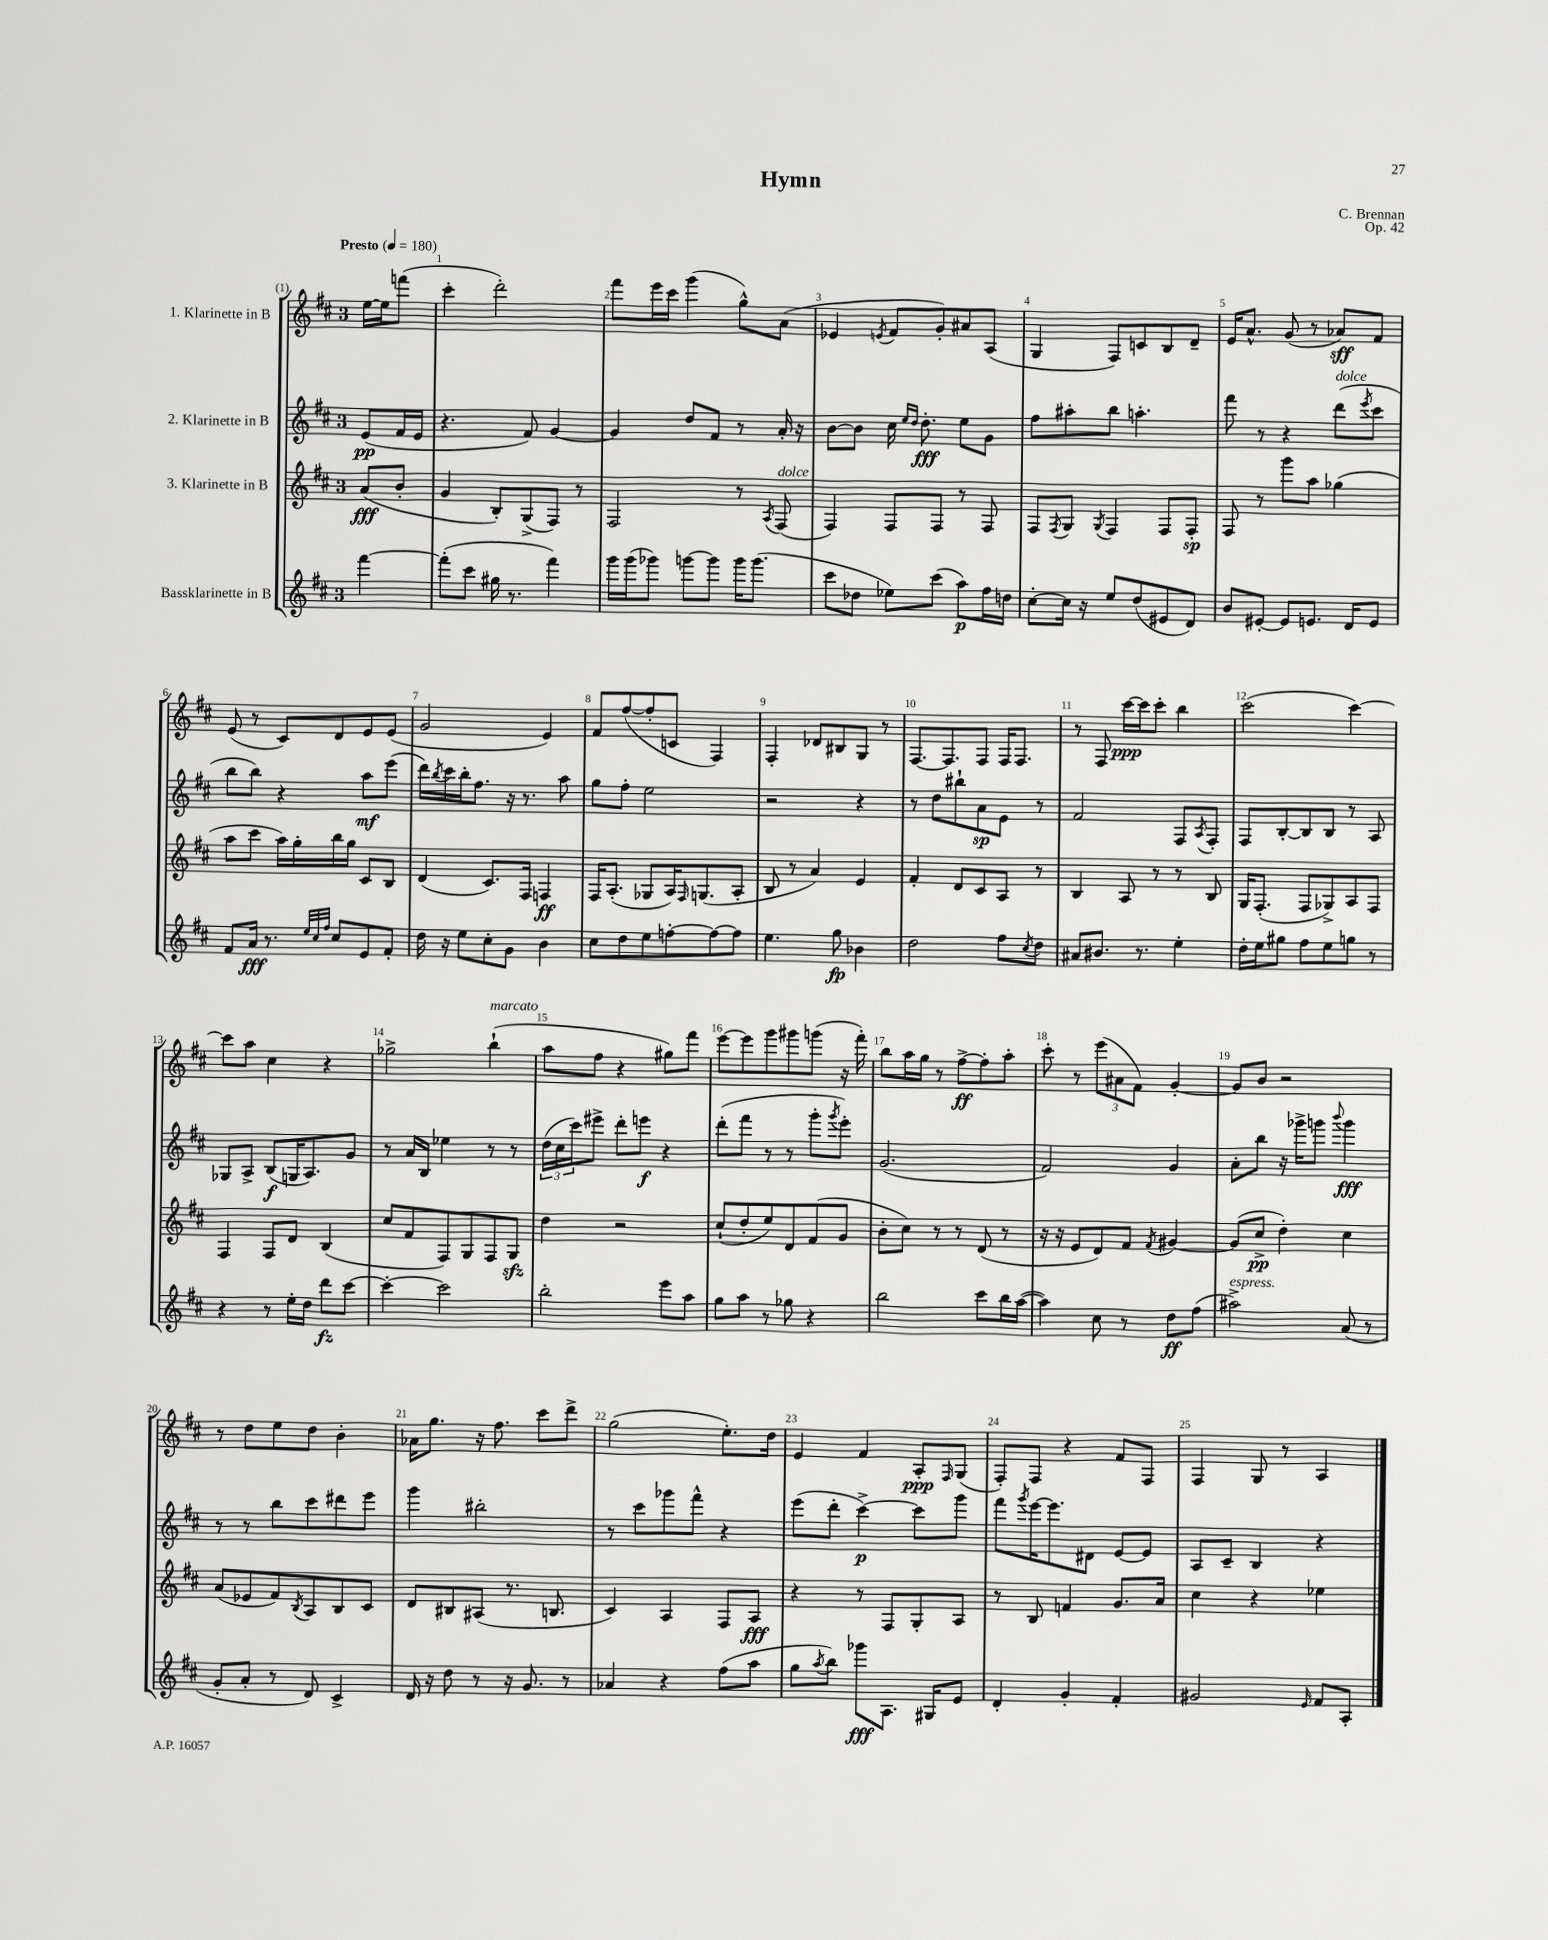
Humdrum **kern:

**kern	**dynam	**kern	**dynam	**kern	**dynam	**kern	**dynam
*part4	*part4	*part3	*part3	*part2	*part2	*part1	*part1
*staff4	*staff4	*staff3	*staff3	*staff2	*staff2	*staff1	*staff1
*I"Bassklarinette in B	*	*I"3. Klarinette in B	*	*I"2. Klarinette in B	*	*I"1. Klarinette in B	*
*clefG2	*	*clefG2	*	*clefG2	*	*clefG2	*
*k[f#c#]	*	*k[f#c#]	*	*k[f#c#]	*	*k[f#c#]	*
*M3/4	*	*M3/4	*	*M3/4	*	*M3/4	*
*MM180	*	*MM180	*	*MM180	*	*MM180	*
=	=	=	=	=	=	=	=
!	!	!	!	!	!	!LO:TX:a:B:t=Presto	!
[4fff#\	.	(8a/L	fff	(8e/L	pp	[16ee\LL	.
.	.	.	.	.	.	16ee\J]	.
.	.	8b'/J	.	16f#/L	.	(8fffn\J	.
.	.	.	.	16e/JJ	.	.	.
=1	=1	=1	=1	=1	=1	=1	=1
(8fff#'\L]	.	4g/	.	4.r	.	4ccc#'\	.
8ccc#\J	.	.	.	.	.	.	.
16gg#X\	.	8B'/L)	.	.	.	2ddd'\)	.
8.r	.	.	.	.	.	.	.
.	.	(8G^/	.	8f#/)	.	.	.
4fff#\)	.	8F#/J)	.	[4g/	.	.	.
.	.	8r	.	.	.	.	.
=2	=2	=2	=2	=2	=2	=2	=2
16ggg\LL	.	2F#/	.	4g/]	.	8fff#\L	.
(16ggg\J	.	.	.	.	.	.	.
8ggg-X\J)	.	.	.	.	.	16eee\L	.
.	.	.	.	.	.	16ccc#\JJ	.
[8gggn\L	.	.	.	8dd/L	.	(4ggg\	.
8ggg\J]	.	.	.	8f#/J	.	.	.
16ggg\KL	.	8r	.	8r	.	8gg^^\L)	.
(8.ggg\J	.	.	.	.	.	.	.
.	.	8qA/	.	.	.	.	.
!	!	!LO:TX:a:i:t=dolce	!	!	!	!	!
.	.	(8F#/	.	16a'/	.	(8a\J	.
.	.	.	.	16r	.	.	.
=3	=3	=3	=3	=3	=3	=3	=3
8ccc#\L	.	4F#/)	.	[8b\L	.	4e-X/	.
8dd-X\J	.	.	.	8b\J]	.	.	.
.	.	.	.	.	.	8qen/	.
8ee-X\L)	.	8F#/L	.	16cc#\	.	8f#/L	.
.	.	.	.	16qqee/LL	.	.	.
.	.	.	.	16qqdd/JJ	.	.	.
.	.	.	.	8.dd'\	fff	.	.
(8ccc#\J	.	8F#/J	.	.	.	8g'/)	.
8aa\L)	p	8r	.	8ee\L	.	8a#X/	.
16ff#\L	.	8F#/	.	8g\J	.	(8A/J	.
16ddn\JJ	.	.	.	.	.	.	.
=4	=4	=4	=4	=4	=4	=4	=4
[8cc#'\L	.	8F#/L	.	8ff#\L	.	4G/	.
.	.	8qF#/	.	.	.	.	.
16cc#\Jk]	.	8G/J	.	8aa#X'\	.	.	.
16r	.	.	.	.	.	.	.
.	.	8qG/	.	.	.	.	.
8ee/L	.	4F#/	.	8bb\J	.	8F#/L)	.
(8dd/	.	.	.	4.aan'\	.	8cn/	.
8e#X/	.	8F#/L	.	.	.	8B/	.
8d/J)	.	8F#'/J	sp	.	.	8d~/J	.
=5	=5	=5	=5	=5	=5	=5	=5
8b/L	.	8F#/	.	8fff#\	.	16e/KL	.
.	.	.	.	.	.	8.a^^/J	.
[8e#X'/J	.	8r	.	8r	.	.	.
8e#/L]	.	8ggg\L	.	4r	.	(8g/	.
8.en/J	.	8aa\J	.	.	.	8r	.
!	!	!	!	!LO:TX:a:i:t=dolce	!	!	!
.	.	(4gg-X\	.	(8ddd\L	.	8a-X/L)	sff
16d/KL	.	.	.	.	.	.	.
.	.	.	.	8qeee/	.	.	.
8e/J	.	.	.	8ccc#\J	.	8f#/J	.
!!LO:LB:g=z
=6	=6	=6	=6	=6	=6	=6	=6
8f#/L	.	8aa\L	.	8bb\L	.	(8e/	.
16a/Jk	fff	8ccc#\J	.	8bb\J)	.	8r	.
8.r	.	.	.	.	.	.	.
.	.	16aa\LL)	.	4r	.	8c#/L)	.
.	.	16gg'\	.	.	.	.	.
32qqee/LLL	.	.	.	.	.	.	.
32qqcc#/	.	.	.	.	.	.	.
32qqff#/JJJ	.	.	.	.	.	.	.
8cc#/L	.	16bb\	.	.	.	8d/	.
.	.	16gg\JJ	.	.	.	.	.
8e/	.	8c#/L	.	8aa\L	mf	8e/	.
8f#'/J	.	8B/J	.	(8eee\J	.	(8e/J	.
=7	=7	=7	=7	=7	=7	=7	=7
16dd\	.	(4d/	.	16ddd\LL)	.	2g/	.
.	.	.	.	8qbb/	.	.	.
16r	.	.	.	16ccc#\	.	.	.
8ee\L	.	.	.	16bb'\J	.	.	.
.	.	.	.	8.ff#\J	.	.	.
8cc#'\	.	8.c#/L)	.	.	.	.	.
8g\J	.	.	.	16r	.	.	.
.	.	16F#/Jk	.	8.r	.	.	.
4b\	.	4Fn/	ff	.	.	4e/)	.
.	.	.	.	8aa\	.	.	.
=8	=8	=8	=8	=8	=8	=8	=8
8cc#\L	.	16F#/KL	.	8gg\L	.	8f#/L	.
.	.	(8.A'/J	.	.	.	.	.
8dd\	.	.	.	8ff#'\J	.	([8ff#/	.
8ee\	.	8G-X/L	.	2ee\	.	8ff#'/]	.
[8ffn'\	.	16A/K)	.	.	.	8cn/J	.
.	.	16qqF#/	.	.	.	.	.
.	.	(8.Gn/	.	.	.	.	.
8ff\_	.	.	.	.	.	4F#/)	.
8ff\J]	.	8A'/J	.	.	.	.	.
=9	=9	=9	=9	=9	=9	=9	=9
4.ee\	.	8B/	.	2r	.	4F#'/	.
.	.	8r	.	.	.	.	.
.	.	4a/)	.	.	.	8d-X/L	.
8gg\	fp	.	.	.	.	8B#X/	.
4b-X\	.	4e/	.	4r	.	8G/J	.
.	.	.	.	.	.	8r	.
=10	=10	=10	=10	=10	=10	=10	=10
2dd\	.	4f#'/	.	8r	.	[8.F#/L	.
.	.	.	.	8dd\L	.	.	.
.	.	.	.	.	.	8.F#/]	.
.	.	8d/L	.	8bb#X`\	.	.	.
.	.	8c#/	.	8a\	sp	8F#/J	.
8ff#\L	.	8A/J	.	8e\J	.	16F#/KL	.
.	.	.	.	.	.	8.F#/J	.
8qcc#/	.	.	.	.	.	.	.
8dd\J	.	8r	.	8r	.	.	.
=11	=11	=11	=11	=11	=11	=11	=11
8a#X/L	.	4B/	.	2f#/	.	8r	.
8.b#X/J	.	.	.	.	.	8F#/	.
.	.	8A/	.	.	.	[16ccc#\LL	ppp
8.r	.	.	.	.	.	16ccc#\J]	.
.	.	8r	.	.	.	8ccc#'\J	.
4ee'\	.	8r	.	8F#/L	.	4bb\	.
.	.	.	.	8qA/	.	.	.
.	.	8B/	.	8F#'/J	.	.	.
=12	=12	=12	=12	=12	=12	=12	=12
16dd'\LL	.	16G/KL	.	8F#/L	.	(2ccc#\	.
16ee\J	.	(8.F#'/J	.	.	.	.	.
8gg#X\J	.	.	.	[8B'/	.	.	.
8ff#\L	.	8F#/L	.	8B/]	.	.	.
8ee\	.	8G-X^/)	.	8B/J	.	.	.
8ggn\J	.	8A/	.	8r	.	[4ccc#\)	.
8r	.	8F#/J	.	8A/	.	.	.
!!LO:LB:g=z
=13	=13	=13	=13	=13	=13	=13	=13
4r	.	4F#/	.	8G-X/L	.	8ccc#\L]	.
.	.	.	.	8A^/J	.	8aa\J	.
8r	.	8F#/L	.	(8B/L	f	4cc#\	.
16ee'\LL	.	8d/J	.	16Gn/K	.	.	.
16dd\JJ	.	.	.	8.A/)	.	.	.
8ddd\L	fz	(4B/	.	.	.	4r	.
[8ccc#\J	.	.	.	8g/J	.	.	.
=14	=14	=14	=14	=14	=14	=14	=14
4ccc#'\_	.	8cc#/L	.	8r	.	2gg-X^\	.
.	.	8f#/	.	16a/LL	.	.	.
.	.	.	.	16B/JJ	.	.	.
2ccc#\]	.	8F#/)	.	4ee-X\	.	.	.
.	.	8G/	.	.	.	.	.
!	!	!	!	!	!	!LO:TX:a:i:t=marcato	!
.	.	8F#/	.	8r	.	(4bb`\	.
.	.	8Gzz/J	.	8r	.	.	.
=15	=15	=15	=15	=15	=15	=15	=15
2bb'\	.	4dd\	.	(24dd\LL	.	8aa\L	.
.	.	.	.	24cc#\	.	.	.
.	.	.	.	24ccc#\J)	.	.	.
.	.	.	.	8eee#X^\J	.	8ff#\J	.
.	.	2r	.	8ddd'\L	.	4r	.
.	.	.	.	8eeen\J	f	.	.
8eee\L	.	.	.	4r	.	8gg#X\L)	.
8aa\J	.	.	.	.	.	8fff#\J	.
=16	=16	=16	=16	=16	=16	=16	=16
8gg\L	.	(8cc#`/L	.	(8ddd'\L	.	[8eee\L	.
8aa\J	.	8dd'/	.	8fff#\J	.	8eee\]	.
8r	.	8ee/)	.	8r	.	8ggg\	.
8gg-X\	.	8d/	.	8r	.	8ggg#X\	.
4r	.	(8f#/	.	8ggg'\L	.	(8gggn\J	.
.	.	.	.	8qggg/	.	.	.
.	.	8g/J	.	8eee'\J)	.	16r	.
.	.	.	.	.	.	16fff#'\)	.
=17	=17	=17	=17	=17	=17	=17	=17
2bb\	.	8b'\L	.	(2.g/	.	8bb\L	.
.	.	8cc#\J)	.	.	.	16aa\L	.
.	.	.	.	.	.	16gg\JJ	.
.	.	8r	.	.	.	8r	.
.	.	8r	.	.	.	[8ff#^\L	ff
8ccc#\L	.	(8d/	.	.	.	8ff#'\]	.
16bb\L	.	8r	.	.	.	8aa'\J	.
([16aa\JJ	.	.	.	.	.	.	.
=18	=18	=18	=18	=18	=18	=18	=18
4aa\])	.	16r	.	2f#/)	.	8ccc#'\	.
.	.	16r	.	.	.	.	.
.	.	8e/L	.	.	.	8r	.
8cc#\	.	8d/)	.	.	.	(12eee\L	.
.	.	.	.	.	.	12a#X\	.
8r	.	8f#/J	.	.	.	.	.
.	.	.	.	.	.	12f#\J)	.
.	.	8qf#/	.	.	.	.	.
8dd\L	ff	[4g#X/	.	4g/	.	[4g'/	.
(8ff#\J	.	.	.	.	.	.	.
=19	=19	=19	=19	=19	=19	=19	=19
!LO:TX:a:i:t=espress.	!	!	!	!	!	!	!
2aa#X^\)	.	(8g#/L]	.	8a'\L	.	8g/L]	.
.	.	8cc#^/J	pp	8bb\J	.	8b/J	.
.	.	4dd'\)	.	16r	.	2r	.
.	.	.	.	16ggg-X^\KL	.	.	.
.	.	.	.	8gggn\J	.	.	.
.	.	.	.	8qqbbb/	.	.	.
(8a/	.	4cc#\	.	4ggg\	fff	.	.
8r	.	.	.	.	.	.	.
!!LO:LB:g=z
=20	=20	=20	=20	=20	=20	=20	=20
8g'/L	.	(8a/L	.	8r	.	8r	.
8a'/J	.	8e-X/	.	8r	.	8dd\L	.
8r	.	8f#/)	.	8bb\L	.	8ee\	.
.	.	8qB/	.	.	.	.	.
8d/)	.	8A/	.	8ccc#\	.	8dd\J	.
4c#^/	.	8B/	.	8ddd#X\	.	4b'\	.
.	.	8c#/J	.	8eee\J	.	.	.
=21	=21	=21	=21	=21	=21	=21	=21
16d/	.	8d/L	.	4ggg\	.	16a-X\KL	.
16r	.	.	.	.	.	8.gg\J	.
8dd\	.	8B#X/	.	.	.	.	.
8r	.	(8A#X/J	.	2bb#X'\	.	16r	.
.	.	.	.	.	.	8.ff#\	.
16r	.	8.r	.	.	.	.	.
8.g/	.	.	.	.	.	.	.
.	.	.	.	.	.	8ccc#\L	.
.	.	8.Bn/	.	.	.	.	.
8r	.	.	.	.	.	8ddd^\J	.
=22	=22	=22	=22	=22	=22	=22	=22
4a-X/	.	4c#/)	.	8r	.	(2gg\	.
.	.	.	.	8ccc#\L	.	.	.
4r	.	4A/	.	8ggg-X\	.	.	.
.	.	.	.	8fff#^^\J	.	.	.
(8ff#\L	.	8F#/L	.	4r	.	8.ee'\L)	.
8aa\J	.	8A/J	fff	.	.	.	.
.	.	.	.	.	.	16dd\Jk	.
=23	=23	=23	=23	=23	=23	=23	=23
8gg\L	.	4r	.	(8eee\L	.	4e/	.
8qaa/	.	.	.	.	.	.	.
8bb\J)	.	.	.	8ddd'\J	.	.	.
8ggg-X\L	fff	8r	.	[4ccc#^\)	p	4f#/	.
8.A\J	.	8F#/L	.	.	.	.	.
.	.	8G'/	.	8ccc#\L]	.	8A'/L	ppp
16G#X/KL	.	.	.	.	.	.	.
.	.	.	.	.	.	16qqF#/	.
8e/J	.	8A/J	.	8ggg\J	.	(8G/J	.
=24	=24	=24	=24	=24	=24	=24	=24
4d'/	.	8r	.	8fff#\L	.	8F#'/L)	.
.	.	.	.	8qggg/	.	.	.
.	.	8B/	.	[16eee\K	.	8F#/J	.
.	.	.	.	8.eee\]	.	.	.
4g'/	.	4fn/	.	.	.	4r	.
.	.	.	.	8d#X\J	.	.	.
4f#'/	.	8.g/L	.	[8e/L	.	8f#/L	.
.	.	.	.	8e/J]	.	8F#/J	.
.	.	16a/Jk	.	.	.	.	.
=25	=25	=25	=25	=25	=25	=25	=25
2g#X/	.	4cc#\	.	8A/L	.	4F#/	.
.	.	.	.	8c#~/J	.	.	.
.	.	4r	.	4B/	.	8G/	.
.	.	.	.	.	.	8r	.
16qqe/	.	.	.	.	.	.	.
8f#/L	.	4ee-X\	.	4r	.	4A/	.
8A'/J	.	.	.	.	.	.	.
==	==	==	==	==	==	==	==
*-	*-	*-	*-	*-	*-	*-	*-
